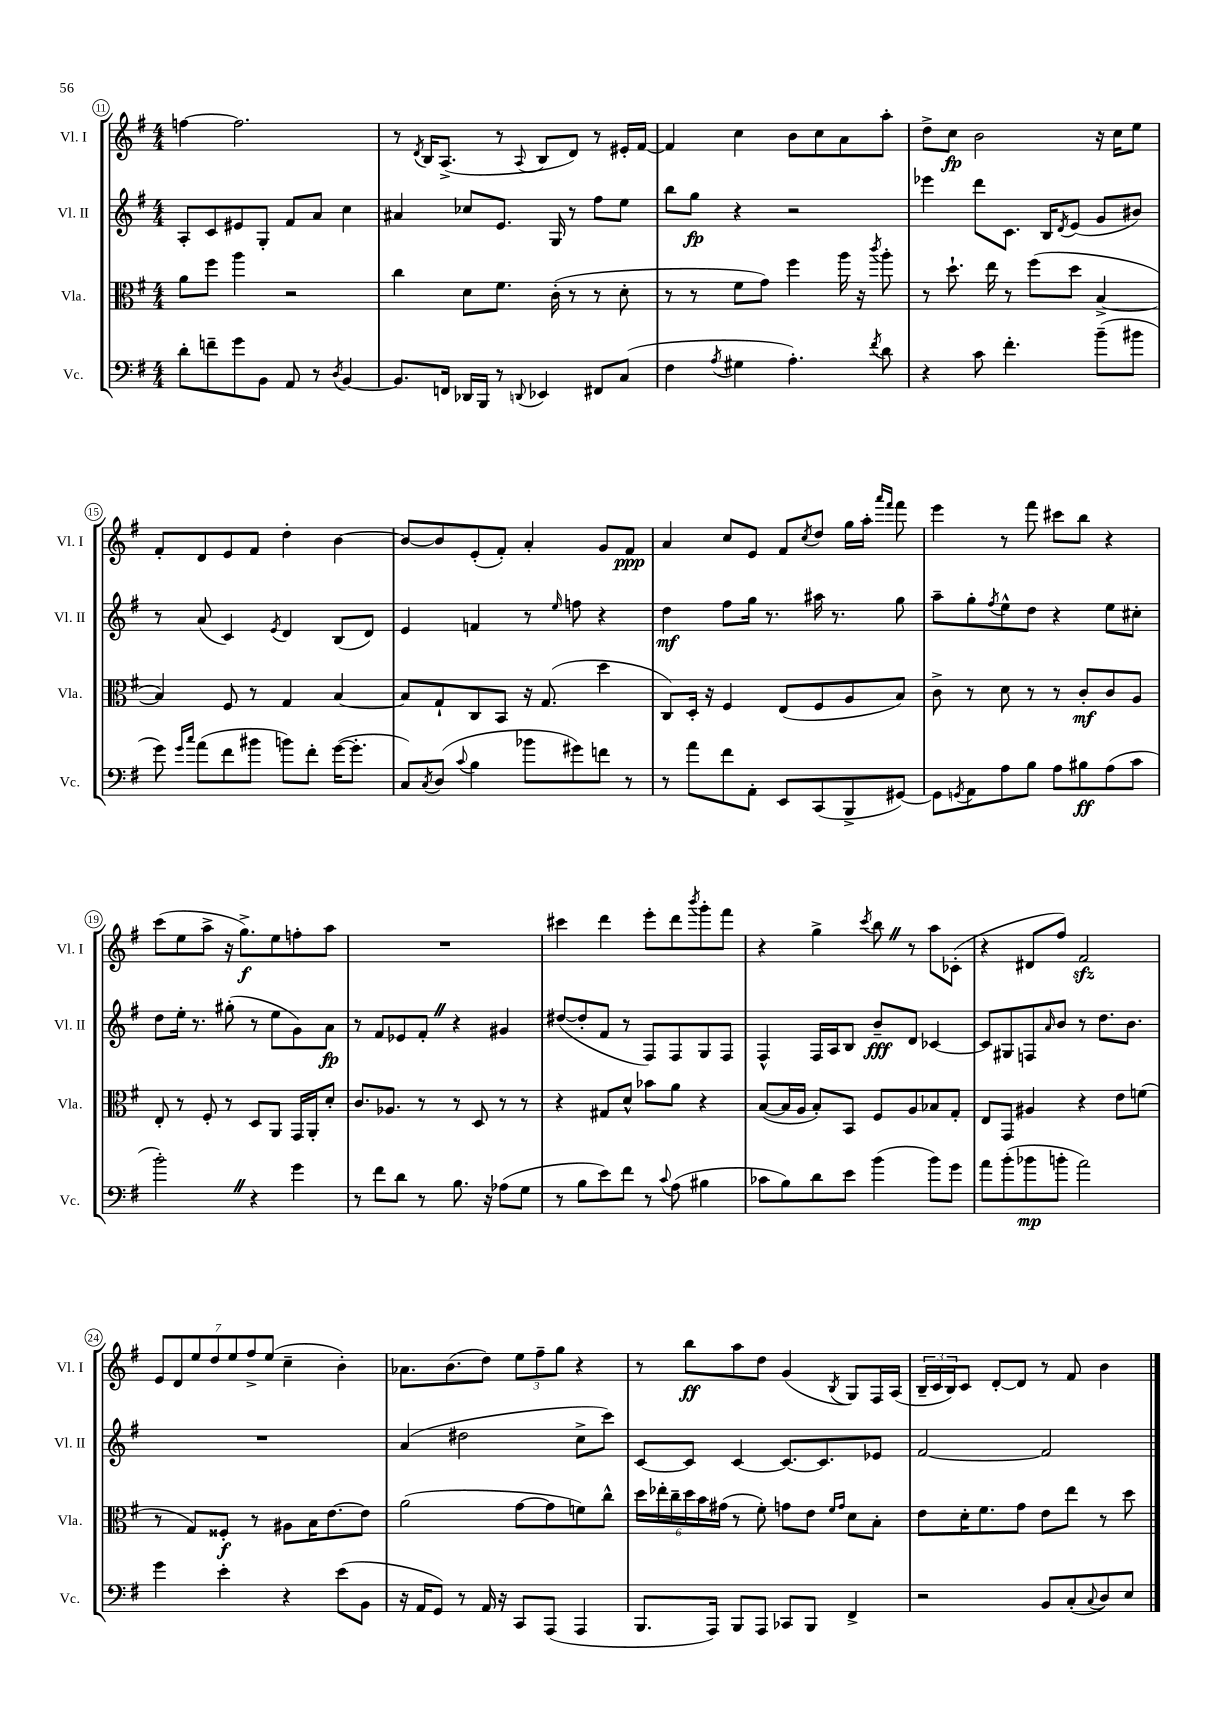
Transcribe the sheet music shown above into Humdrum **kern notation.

**kern	**kern	**kern	**kern
*staff4	*staff3	*staff2	*staff1
*clefF4	*clefC3	*clefG2	*clefG2
*k[f#]	*k[f#]	*k[f#]	*k[f#]
*M4/4	*M4/4	*M4/4	*M4/4
8d'	8a	8A'	[4ff
8f~	8ff#	8c	.
8g	4aa	8e#	2.ff]
8BB	.	8G'	.
8AA	2r	8f#	.
8r	.	8a	.
8qD	.	.	.
[4BB	.	4cc	.
=	=	=	=
8.BB]	4cc	4a#	8r
.	.	.	8qd
.	.	.	16B
16FF	.	.	(8.A^
16DD-	8d	8cc-	.
16BBB	.	.	.
8r	8.f#	8.e	8r
8qqDD	.	.	8qqA
4EE-	.	.	8B
.	(16c'	16G	.
.	8r	8r	8d)
8FF#	8r	8ff#	8r
(8C	8d'	8ee	16e#'
.	.	.	[16f#
=	=	=	=
4F#	8r	8bb	4f#]
.	8r	8gg	.
8qA	.	.	.
4G#	8f#	4r	4cc
.	8g)	.	.
4.A')	4ff#	2r	8b
.	.	.	8cc
.	16aa	.	8a
.	16r	.	.
8qf#	8qccc	.	.
8d	8aa'	.	8aa'
=	=	=	=
4r	8r	4eee-	8dd^
.	8.dd`	.	8cc
8c	.	8ddd	2b
.	16ee	.	.
4.f#'	8r	8.c	.
.	(8ff#	.	.
.	.	16B	.
.	.	8qd	.
.	8dd	(8e	.
(8b~	[4B^	8g	16r
.	.	.	16cc
8b#	.	8b#)	8ee
=	=	=	=
8g)	4B])	8r	8f#'
16qqg	.	.	.
16qqcc	.	.	.
(8a	.	(8a	8d
8f#	8F#	4c)	8e
8b#	8r	.	8f#
.	.	8qe	.
8b)	4G	4d	4dd'
8f#'	.	.	.
([16g	[4B	(8B	[4b
8.g']	.	.	.
.	.	8d)	.
=	=	=	=
8C)	8B]	4e	8b_
8qC	.	.	.
(8D	8G`	.	8b]
8qqc	.	.	.
4B	8C	4f	(8e'
.	8BB	.	8f#')
8b-	16r	8r	4a'
.	(8.G	.	.
.	.	16qqee	.
8g#)	.	8ff	.
8f	4dd	4r	8g
8r	.	.	8f#
=	=	=	=
8r	8C)	4dd	4a
8a	16D'	.	.
.	16r	.	.
8f#	4F#	8ff#	8cc
8AA'	.	16gg	8e
.	.	8.r	.
8EE	(8E	.	8f#
.	.	.	8qcc
(8CC	8F#	16aa#	8dd
.	.	8.r	.
8BBB^	8A	.	16gg
.	.	.	16aa'
.	.	.	16qqaaa
.	.	.	16qqfff#
[8GG#)	8B)	8gg	8fff#
=	=	=	=
8GG#]	8c^	8aa~	4eee
8qGG	.	.	.
8AA	8r	8gg'	.
.	.	8qff#	.
8A	8d	8ee^^	8r
8B	8r	8dd	8fff#
8A	8r	4r	8ccc#
8B#	8c'	.	8bb
(8A	8c	8ee	4r
8c	8A	8cc#'	.
=	=	=	=
2b')	8E'	8dd	(8ccc
.	8r	16ee'	8ee
.	.	8.r	.
.	8F#'	.	8aa^
.	8r	(8gg#'	16r
.	.	.	8.gg^)
4r	8D	8r	.
.	8AA	8ee	8ee
4g	16GG	8g)	8ff'
.	16AA'	.	.
.	8d'	8a	8aa
=	=	=	=
8r	8.c	8r	1r
8f#	.	8f#	.
.	8.A-	.	.
8d	.	8e-	.
8r	8r	8f#'	.
8.B	8r	4r	.
.	8D	.	.
16r	.	.	.
(8A-	8r	4g#	.
8G	8r	.	.
=	=	=	=
8r	4r	([8dd#	4ccc#
8B	.	8dd#']	.
8e)	8G#	8f#	4ddd
8f#	8d^^	8r	.
8r	8b-	8F#)	8eee'
8qqc	.	.	.
(8A	8a	8F#	8ddd
.	.	.	8qbbb
4B#	4r	8G	8ggg'
.	.	8F#	8fff#
=	=	=	=
8c-	([8B	4F#^^	4r
8B)	16B]	.	.
.	16A	.	.
8d	8B')	16F#	4gg^
.	.	16A	.
8e	8BB	8B	.
.	.	.	8qccc
(4b	8F#	8b~	8bb
.	8A	8d	8r
8b)	8B-	[4c-	8aa
8g	8G'	.	(8c-'
=	=	=	=
8a	8E	8c-]	4r
(8b'	8GG	8G#	.
8b-	4A#	8F	8d#
.	.	16qqa	.
8b'	.	8b	8ff#)
2a)	4r	8r	2f#
.	.	8.dd	.
.	8e	.	.
.	.	8.b	.
.	(8f	.	.
=	=	=	=
4g	8r	1r	14e
.	.	.	14d
.	8G)	.	.
.	.	.	14ee
.	.	.	14dd
4e'	8F##'	.	.
.	.	.	14ee
.	.	.	14ff#^
.	8r	.	.
.	.	.	(14ee
4r	8A#	.	4cc~
.	16B	.	.
.	[8.e	.	.
(8e	.	.	4b')
8BB	8e]	.	.
=	=	=	=
16r	(2a	(4a	8.a-
16AA	.	.	.
8GG)	.	.	.
.	.	.	(8.b
8r	.	2dd#	.
16AA	.	.	8dd)
16r	.	.	.
8CC	[8g	.	12ee
.	.	.	12ff#~
(8AAA	8g]	.	.
.	.	.	12gg
4AAA	8f)	8cc^	4r
.	8cc^^	8ccc)	.
=	=	=	=
8.BBB	24dd	[8c	8r
.	24ee-'	.	.
.	24cc~	.	.
.	24dd	8c]	8bb
.	24b	.	.
16AAA)	.	.	.
.	(24g#	.	.
8BBB	8r	[4c	8aa
8AAA	8f#')	.	8dd
8CC-	8g	8.c_	(4g
8BBB	8e	.	.
.	.	8.c]	.
.	16qqf#	.	.
.	16qqg	.	8qB
4FF#^	8d	.	8G)
.	8B'	8e-	16F#
.	.	.	(16A
=	=	=	=
2r	8e	[2f#	24B~
.	.	.	24c
.	.	.	24B)
.	16d'	.	8c
.	8.f#	.	.
.	.	.	[8d'
.	8g	.	8d]
8BB	8e	2f#]	8r
(8C'	8ee	.	8f#
8qqC	.	.	.
8D)	8r	.	4b
8E	8dd	.	.
==	==	==	==
*-	*-	*-	*-
